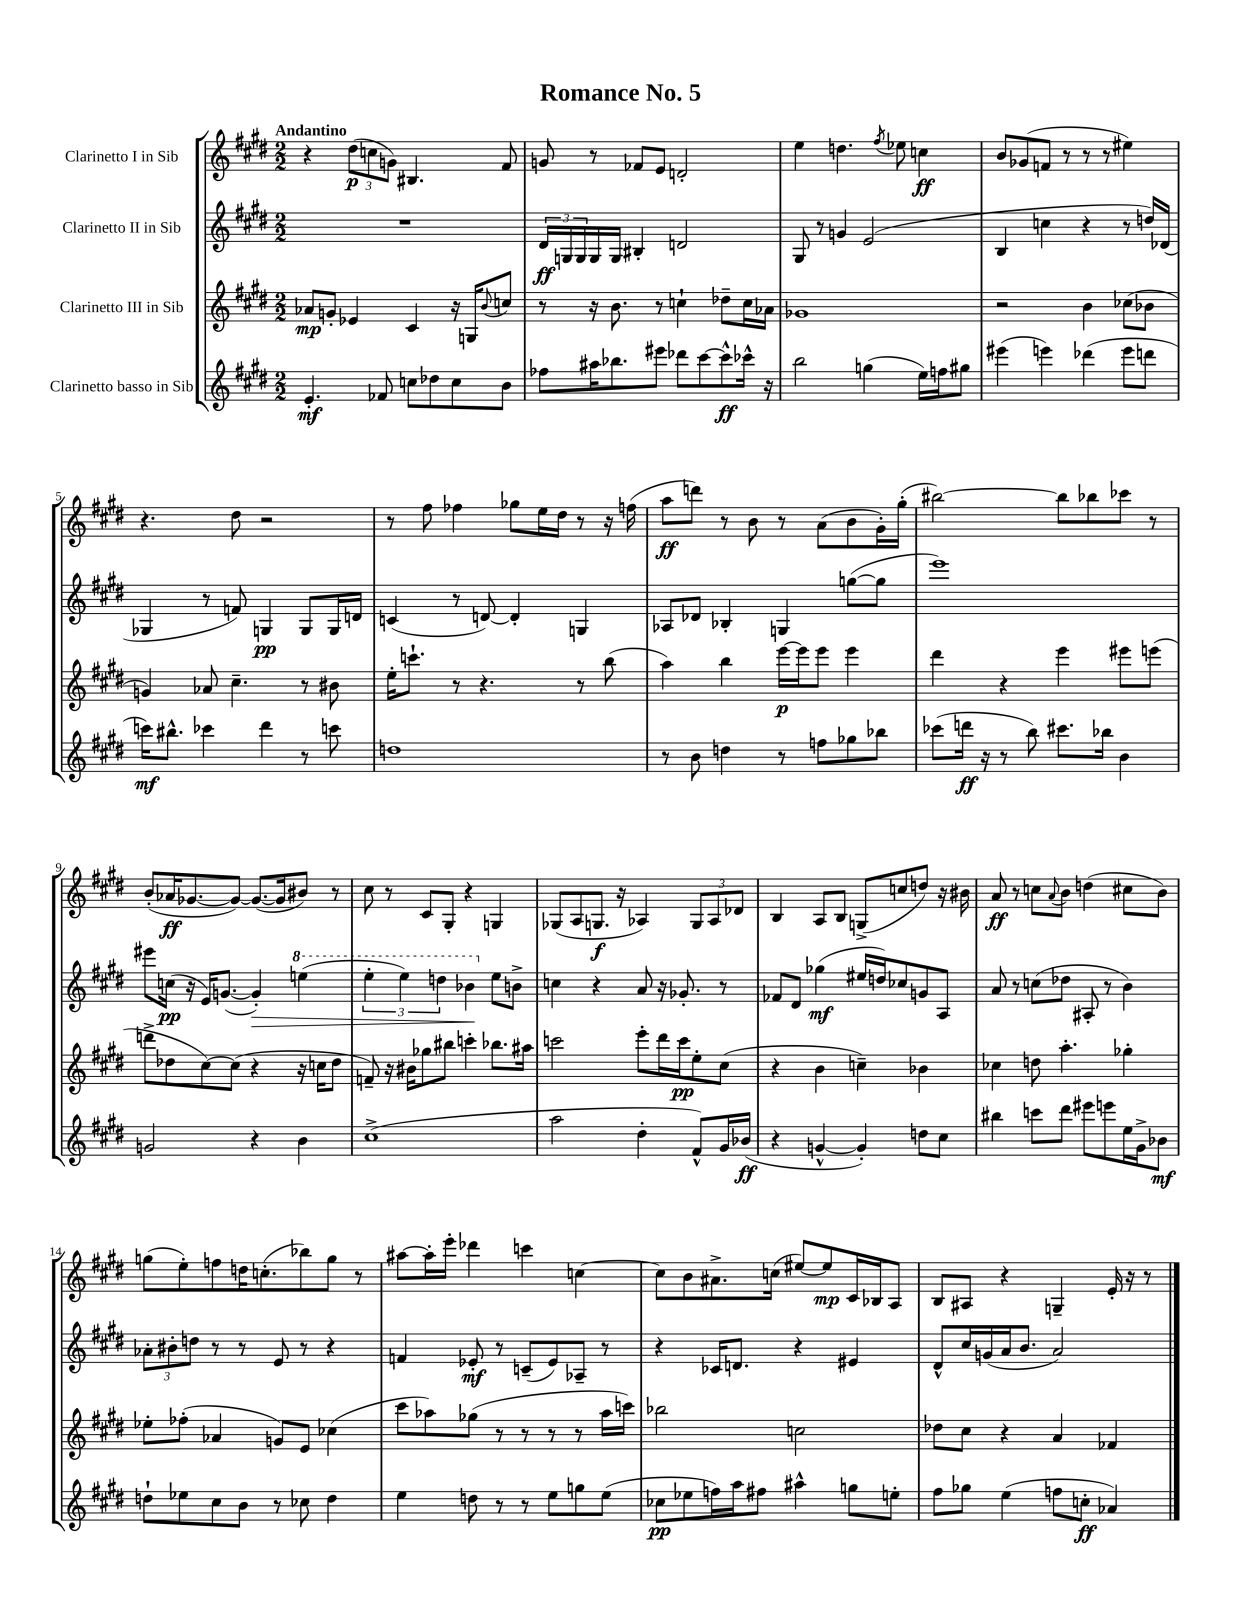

**kern	**dynam	**kern	**dynam	**kern	**dynam	**kern	**dynam
*part4	*part4	*part3	*part3	*part2	*part2	*part1	*part1
*staff4	*staff4	*staff3	*staff3	*staff2	*staff2	*staff1	*staff1
*I"Clarinetto basso in Sib	*	*I"Clarinetto III in Sib	*	*I"Clarinetto II in Sib	*	*I"Clarinetto I in Sib	*
*clefG2	*	*clefG2	*	*clefG2	*	*clefG2	*
*k[f#c#g#d#]	*	*k[f#c#g#d#]	*	*k[f#c#g#d#]	*	*k[f#c#g#d#]	*
*M2/2	*	*M2/2	*	*M2/2	*	*M2/2	*
=1	=1	=1	=1	=1	=1	=1	=1
!	!	!	!	!	!	!LO:TX:a:B:t=Andantino	!
4.e'/	mf	8a-X/L	mp	1r	.	4r	.
.	.	8gn'/J	.	.	.	.	.
.	.	4e-X/	.	.	.	(12dd#\L	p
.	.	.	.	.	.	12ccn\	.
8f-X/	.	.	.	.	.	.	.
.	.	.	.	.	.	12gn\J)	.
8ccn\L	.	4c#/	.	.	.	4.B#X/	.
8dd-X\	.	.	.	.	.	.	.
8cc\	.	16r	.	.	.	.	.
.	.	16Gn/KL	.	.	.	.	.
.	.	8qqb/	.	.	.	.	.
8b\J	.	8ccn/J	.	.	.	8f#/	.
=2	=2	=2	=2	=2	=2	=2	=2
8ff-X\L	.	8r	.	24d#/LL	ff	8gn/	.
.	.	.	.	24Gn/	.	.	.
.	.	.	.	24G/	.	.	.
16aa#X\K	.	16r	.	16G/	.	8r	.
8.bb-X\	.	8.b\	.	16G/JJ	.	.	.
.	.	.	.	4B#X'/	.	8f-X/L	.
8eee#X\J	.	8r	.	.	.	8e/J	.
8ddd-X\L	.	4ccn`\	.	2dn/	.	2dn'/	.
[8ccc#\	.	.	.	.	.	.	.
8ccc#^^\]	ff	8dd-X~\L	.	.	.	.	.
16ccc-X^^\Jk	.	16cc\L	.	.	.	.	.
16r	.	16a-X\JJ	.	.	.	.	.
=3	=3	=3	=3	=3	=3	=3	=3
2bb\	.	1g-X	.	8G#/	.	4ee\	.
.	.	.	.	8r	.	.	.
.	.	.	.	4gn/	.	4.ddn\	.
(4ggn\	.	.	.	(2e/	.	.	.
.	.	.	.	.	.	8qff#/	.
.	.	.	.	.	.	8ee-X\	.
16ee\LL)	.	.	.	.	.	4ccn\	ff
16ffn\J	.	.	.	.	.	.	.
8gg#X\J	.	.	.	.	.	.	.
=4	=4	=4	=4	=4	=4	=4	=4
(4eee#X\	.	2r	.	4B/	.	8b/L	.
.	.	.	.	.	.	(8g-X/	.
4eeen\)	.	.	.	4ccn\	.	8fn/J	.
.	.	.	.	.	.	8r	.
(4ddd-X\	.	4b\	.	4r	.	8r	.
.	.	.	.	.	.	8r	.
8eee\L	.	(8cc-X\L	.	8r	.	4ee#X\)	.
8dddn\J	.	8b-X\J	.	16ddn/LL)	.	.	.
.	.	.	.	(16d-X/JJ	.	.	.
!!LO:LB:g=z
=5	=5	=5	=5	=5	=5	=5	=5
16cccn\KL)	mf	4gn/)	.	4G-X/	.	4.r	.
8.bb#X^^\J	.	.	.	.	.	.	.
4ccc-X\	.	8a-X/	.	8r	.	.	.
.	.	4.cc#~\	.	8fn/)	.	8dd#\	.
4ddd#\	.	.	.	4Gn/	pp	2r	.
8r	.	8r	.	8G/L	.	.	.
8cccn\	.	8b#X\	.	16G/L	.	.	.
.	.	.	.	16dn/JJ	.	.	.
=6	=6	=6	=6	=6	=6	=6	=6
1ddn	.	16ee'\KL	.	(4cn/	.	8r	.
.	.	8.cccn`\J	.	.	.	.	.
.	.	.	.	.	.	8ff#\	.
.	.	8r	.	8r	.	4ff-X\	.
.	.	4.r	.	[8dn/)	.	.	.
.	.	.	.	4d'/]	.	8gg-X\L	.
.	.	.	.	.	.	16ee\L	.
.	.	.	.	.	.	16dd#\JJ	.
.	.	8r	.	4Gn/	.	8r	.
.	.	(8bb\	.	.	.	16r	.
.	.	.	.	.	.	(16ffn\	.
=7	=7	=7	=7	=7	=7	=7	=7
8r	.	4aa\)	.	8A-X/L	.	8aa\L	ff
8b\	.	.	.	8d-X/J	.	8dddn\J)	.
4ddn\	.	4bb\	.	4B-X'/	.	8r	.
.	.	.	.	.	.	8b\	.
8r	.	[16eee\LL	p	4Gn/	.	8r	.
.	.	16eee\J]	.	.	.	.	.
8ffn\L	.	8eee\J	.	.	.	(8a\L	.
8gg-X\	.	4eee\	.	([8ggn\L	.	8b\	.
8bb-X\J	.	.	.	8gg\J]	.	16g#'\L)	.
.	.	.	.	.	.	(16gg#'\JJ	.
=8	=8	=8	=8	=8	=8	=8	=8
(8ccc-X\L	.	4ddd#\	.	1eee)	.	[2bb#X\)	.
16dddn\Jk	ff	.	.	.	.	.	.
16r	.	.	.	.	.	.	.
8r	.	4r	.	.	.	.	.
8bb\)	.	.	.	.	.	.	.
8.ccc#X\L	.	4eee\	.	.	.	8bb#\L]	.
.	.	.	.	.	.	8bb-X\	.
16bb-X\Jk	.	.	.	.	.	.	.
4b\	.	8eee#X\L	.	.	.	8ccc-X\J	.
.	.	(8eeen\J	.	.	.	8r	.
!!LO:LB:g=z
=9	=9	=9	=9	=9	=9	=9	=9
2gn/	.	8dddn^\L	.	8eee#X\L	.	(8b'/L	.
.	.	8dd-X\	.	(16ccn\Jk	pp	16a-X/K	ff
.	.	.	.	16r	.	[8.g-X/	.
.	.	[8cc#\)	.	16e/KL)	.	.	.
.	.	.	.	([8.gn/J	.	.	.
.	.	(8cc#\J]	.	.	.	8g-/J_)	.
!	!	!	!	!	!LO:HP:b	!	!
4r	.	4r	.	4g'/])	>	(8.g-/L_	.
.	.	.	.	.	.	16g-/k]	.
*	*	*	*	*8va	*	*	*
4b\	.	16r	.	(4eeen\	.	8b#X/J)	.
.	.	16ccn\KL	.	.	.	.	.
.	.	8dd-\J	.	.	.	8r	.
=10	=10	=10	=10	=10	=10	=10	=10
(1cc#^	.	8fn~/)	.	6eee'\	.	8cc#\	.
.	.	16r	.	.	.	8r	.
.	.	.	.	6eee\)	.	.	.
.	.	16b#X\KL	.	.	.	.	.
.	.	8gg-X\	.	.	.	8c#/L	.
.	.	.	.	6dddn\	.	.	.
.	.	8bb#X\J	.	.	.	8G#'/J	.
.	.	4cccn'\	.	4bb-X\	.	4r	.
*	*	*	*	*X8va	*	*	*
.	.	8.bb-X\L	.	8ee\L	]	4Gn/	.
.	.	.	.	8bn^\J	.	.	.
.	.	16aa#X\Jk	.	.	.	.	.
=11	=11	=11	=11	=11	=11	=11	=11
2aa\	.	2cccn\	.	4ccn\	.	(8G-X/L	.
.	.	.	.	.	.	8A/	.
.	.	.	.	4r	.	8.Gn/J	f
.	.	.	.	.	.	16r	.
4dd#'\	.	8eee'\L	.	8a/	.	4A-X/)	.
.	.	16ddd#\L	.	16r	.	.	.
.	.	16ccc\J	pp	8.g-X'/	.	.	.
8f#^^/L)	.	8ee'\	.	.	.	12G/L	.
.	.	.	.	.	.	12A-/	.
16g#/L	.	(8cc#\J	.	8r	.	.	.
.	.	.	.	.	.	12d-X/J	.
(16b-X/JJ	ff	.	.	.	.	.	.
=12	=12	=12	=12	=12	=12	=12	=12
4r	.	4r	.	8f-X/L	.	4B/	.
.	.	.	.	8d#/J	.	.	.
[4gn^^/	.	4b\	.	(4gg-X\	mf	8A/L	.
.	.	.	.	.	.	8B/J	.
4g'/])	.	4ccn~\)	.	16ee#X/LL	.	(8Gn^/L	.
.	.	.	.	16ddn/J)	.	.	.
.	.	.	.	8cc-X/	.	8ccn/	.
8ddn\L	.	4b-X\	.	8gn/	.	8ddn/J)	.
8cc#\J	.	.	.	8A/J	.	16r	.
.	.	.	.	.	.	16b#X\	.
=13	=13	=13	=13	=13	=13	=13	=13
4bb#X\	.	4cc-X\	.	8a/	.	8a/	ff
.	.	.	.	8r	.	8r	.
8cccn\L	.	8ddn\	.	(8ccn\L	.	8ccn\L	.
.	.	.	.	.	.	8qqa/	.
8ddd#\J	.	4.aa'\	.	8dd-X\J	.	8b\J	.
8eee#X\L	.	.	.	8A#X'/	.	(4ddn\	.
8eeen\	.	.	.	8r	.	.	.
16ee\L	.	4gg-X'\	.	4b\)	.	8cc#X\L	.
16g#^\J	.	.	.	.	.	.	.
8b-X\J	mf	.	.	.	.	8b\J)	.
!!LO:LB:g=z
=14	=14	=14	=14	=14	=14	=14	=14
8ddn`\L	.	8ee-X'\L	.	12a-X'\L	.	(8ggn\L	.
.	.	.	.	12b#X'\	.	.	.
8ee-X\	.	(8ff-X'\J	.	.	.	8ee'\)	.
.	.	.	.	12ddn\J	.	.	.
8cc#\	.	4a-X/	.	8r	.	8ffn\	.
8b\J	.	.	.	8r	.	16ddn\K	.
.	.	.	.	.	.	(8.ccn'\	.
8r	.	8gn/L)	.	8e/	.	.	.
8cc-X\	.	8e/J	.	8r	.	8bb-X\)	.
4dd\	.	(4cc-X\	.	4r	.	8gg\J	.
.	.	.	.	.	.	8r	.
=15	=15	=15	=15	=15	=15	=15	=15
4ee\	.	8ccc#\L	.	4fn/	.	[8aa#X\L	.
.	.	8aa-X\)	.	.	.	16aa#'\L]	.
.	.	.	.	.	.	16eee'\JJ	.
8ddn\	.	(8gg-X\J	.	8e-X'/	mf	4ddd-X\	.
8r	.	8r	.	8r	.	.	.
8r	.	8r	.	(8cn~/L	.	4cccn\	.
8ee\L	.	8r	.	8e-/)	.	.	.
8ggn\	.	8r	.	8A-X~/J	.	[4ccn\	.
(8ee\J	.	16aa-\LL	.	8r	.	.	.
.	.	16cccn\JJ)	.	.	.	.	.
=16	=16	=16	=16	=16	=16	=16	=16
8cc-X\L	pp	2bb-X\	.	4r	.	8cc\L]	.
8ee-X\	.	.	.	.	.	8b\	.
16ffn\L)	.	.	.	16c-X/KL	.	8.a#X^\	.
16aa\J	.	.	.	8.dn/J	.	.	.
8ff#X\J	.	.	.	.	.	.	.
.	.	.	.	.	.	(16ccn\Jk	.
4aa#X^^\	.	2ccn\	.	4r	.	[8ee#X/L)	.
.	.	.	.	.	.	8ee#/]	mp
8ggn\L	.	.	.	4e#X/	.	16c#/L	.
.	.	.	.	.	.	16B-X/J	.
8een'\J	.	.	.	.	.	8A/J	.
=17	=17	=17	=17	=17	=17	=17	=17
8ff#\L	.	8dd-X\L	.	8d#^^/L	.	8B/L	.
8gg-X\J	.	8cc#\J	.	16cc#/L	.	8A#X/J	.
.	.	.	.	(16gn/	.	.	.
(4ee\	.	4r	.	16a/J	.	4r	.
.	.	.	.	8.b/J	.	.	.
8ffn\L	.	4a/	.	2a/)	.	4Gn~/	.
8ccn'\J	ff	.	.	.	.	.	.
4a-X/)	.	4f-X/	.	.	.	16e'/	.
.	.	.	.	.	.	16r	.
.	.	.	.	.	.	8r	.
==	==	==	==	==	==	==	==
*-	*-	*-	*-	*-	*-	*-	*-
